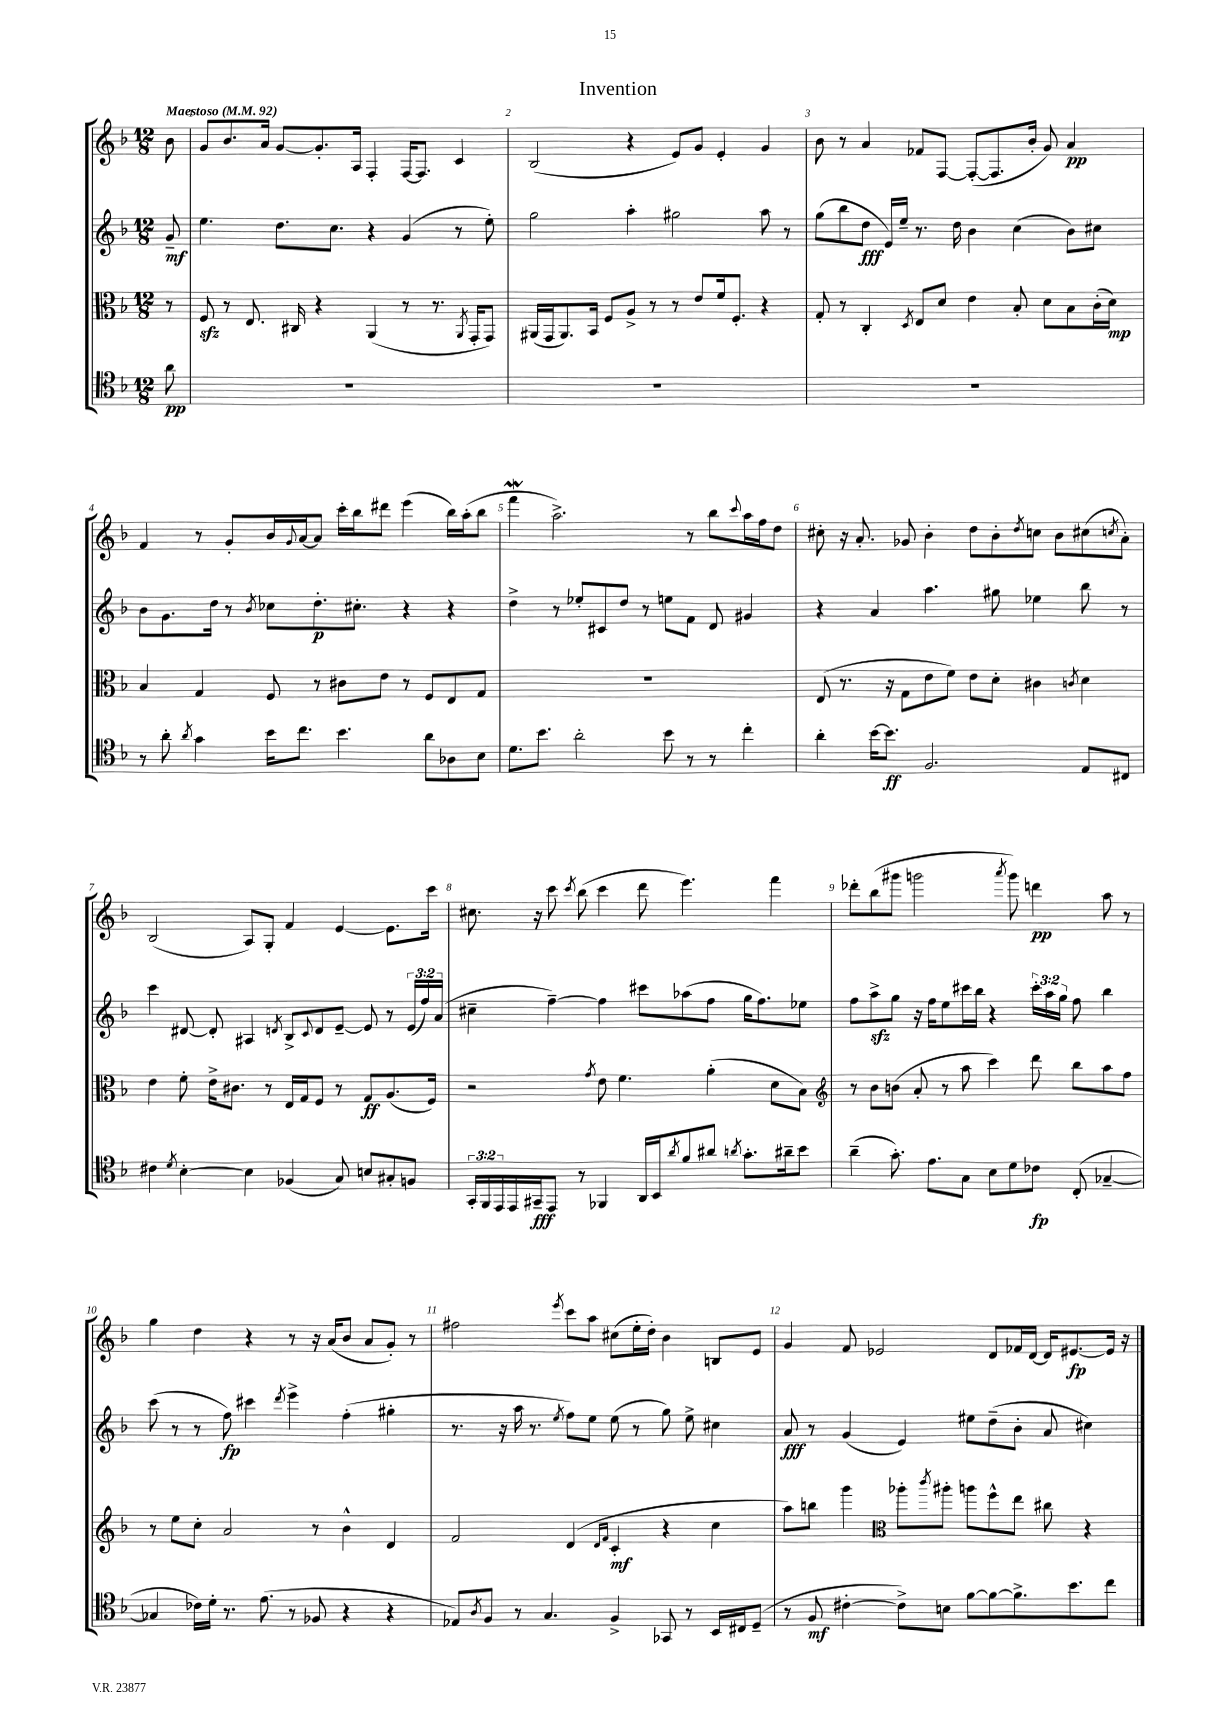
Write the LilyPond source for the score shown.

\header { title = "Invention" }
<<
\new StaffGroup <<
\new Staff = "s0" {
    \clef treble \key f \major \numericTimeSignature \time 12/8 \partial 8 \tempo "Maestoso" 4 = 92
    bes'8 |
    g'8 bes'8. a'16 g'8~ g'8.-. a16 f4-. f16~ f8. c'4 |
    bes2( r4 e'8) g'8 e'4-. g'4 |
    bes'8 r8 a'4 fes'8 f8~ f8~-.( f8. bes'16-. g'8) a'4\pp |
    f'4 r8 g'8-. bes'16 \appoggiatura { g'8 } a'16~ a'8 c'''16-. bes''16 dis'''8 e'''4( bes''16) a''16-.( bes''8 |
    f'''4\mordent a''2.->) r8 bes''8 \appoggiatura { c'''8 } a''16 f''16 d''8 |
    cis''8-. r16 a'8.-. ges'8 bes'4-. d''8 bes'8-. \acciaccatura { d''8 } c''8 bes'8 cis''8( \acciaccatura { c''8 } a'8-.) |
    bes2( a8) g8-. f'4 e'4~ e'8. c'''16 |
    cis''8. r16 c'''8 \acciaccatura { c'''8 } bes''8( c'''4 d'''8 e'''4.) f'''4 |
    des'''8-. bes''8( gis'''8 g'''2 \acciaccatura { a'''8 } g'''8) d'''4\pp a''8 r8 |
    g''4 d''4 r4 r8 r16 a'16( bes'8 a'8 g'8-.) r8 |
    fis''2 \acciaccatura { e'''8 } c'''8 a''8 cis''8( e''16-. d''16-.) bes'4 b8 e'8 |
    g'4 f'8 ees'2 d'8 fes'16 d'16~ d'16 eis'8.~\fp eis'16 r16 \bar "|." |
}
\new Staff = "s1" {
    \clef treble \key f \major \numericTimeSignature \time 12/8 \override Staff.TupletNumber.text = #tuplet-number::calc-fraction-text \partial 8
    g'8--\mf |
    e''4. d''8. c''8. r4 g'4( r8 e''8-.) |
    g''2 a''4-. gis''2 a''8 r8 |
    g''8( bes''8 d''8\fff e'16) e''16-- r8. d''16 bes'4 c''4( bes'8) cis''8 |
    bes'8 g'8. d''16 r8 \acciaccatura { bes'8 } ces''8 d''8.-.\p cis''8.-. r4 r4 |
    d''4-> r8 ees''8-. cis'8 d''8 r8 e''8 f'8 d'8 gis'4 |
    r4 a'4 a''4. gis''8 ees''4 bes''8 r8 |
    c'''4 dis'8~ dis'8-. ais4 \acciaccatura { d'8 } bes8-> \appoggiatura { c'8 } d'8 e'8~-- e'8 r8 \tuplet 3/2 { e'16( f''16) a'16( } |
    cis''4-- f''4~--) f''4 cis'''8 aes''8( f''8 g''16 f''8.) ees''8 |
    f''8 a''8->\sfz g''8 r16 f''16 e''8 cis'''16 bes''16 r4 \tuplet 3/2 { cis'''16-. a''16 g''16 } f''8 bes''4 |
    c'''8( r8 r8 f''8\fp) cis'''4 \acciaccatura { d'''8 } e'''4-> f''4-.( gis''4-. |
    r8. r16 a''16 r8. \acciaccatura { e''8 } f''8) e''8 e''8( r8 g''8) e''8-> cis''4 |
    a'8\fff r8 g'4( e'4) eis''8 d''8--( bes'8-. a'8 cis''4) \bar "|." |
}
\new Staff = "s2" {
    \clef alto \key f \major \numericTimeSignature \time 12/8 \partial 8
    r8 |
    f8\sfz r8 e8. cis16 r4 a,4( r8 r8. \acciaccatura { a,8 } g,16-. g,8) |
    ais,16( g,16 ais,8.) bes,16 f8 a8-> r8 r8 e'8 f'16 f8.-. r4 |
    g8-. r8 c4-. \acciaccatura { d8 } e8 d'8 e'4 bes8-. d'8 bes8 c'16-.( d'16\mp) |
    bes4 g4 f8 r8 cis'8 e'8 r8 f8 e8 g8 |
    R1. |
    e8( r8. r16 g8 e'8 f'8) e'8 d'8-. cis'4 \acciaccatura { c'8 } d'4 |
    e'4 f'8-. e'16-> cis'8. r8 e16 g16 f8 r8 g8\ff a8.( f16) |
    r2 \acciaccatura { g'8 } e'8 f'4. a'4-.( d'8 bes8) |
    \clef treble r8 bes'8 b'8( a'8-. r8 a''8 c'''4) d'''8 bes''8 a''8 f''8 |
    r8 e''8 c''8-. a'2 r8 bes'4-^ d'4 |
    f'2 d'4( \grace { d'16 f'16 } c'4-.\mf r4 c''4 |
    a''8) b''8 g'''4 \clef alto aes''8-. \acciaccatura { c'''8 } ais''8-. a''8 f''8-^ e''8 cis''8 r4 \bar "|." |
}
\new Staff = "s3" {
    \clef tenor \key f \major \numericTimeSignature \time 12/8 \override Staff.TupletNumber.text = #tuplet-number::calc-fraction-text \partial 8
    a'8\pp |
    R1. |
    R1. |
    R1. |
    r8 a'8-. \acciaccatura { a'8 } g'4 bes'16 c''8. bes'4. a'8 aes8 bes8 |
    d'8. bes'8. a'2-. bes'8 r8 r8 c''4-. |
    a'4-. bes'16~ bes'8.\ff f2. e8 cis8 |
    cis'4 \acciaccatura { d'8 } bes4~-. bes4 fes4( g8) b8 gis8-. f8 |
    \tuplet 3/2 { g,16-. f,16 e,16 } e,16 gis,16--\fff e,8 r8 fes,4 a,16 bes,16 \acciaccatura { a'8 } f'8 ais'8 \acciaccatura { a'8 } g'8.-. ais'16-- bes'8 |
    a'4--( g'8.-.) e'8. g8 bes8 d'8 ces'8\fp c8-.( ges4~-- |
    ges4 ces'16) d'16-. r8. e'8.( r8 fes8 r4 r4 |
    ees8) \acciaccatura { a8 } f8 r8 g4. f4-> ges,8 r8 bes,16 cis16 d8--( |
    r8 f8\mf cis'4~-. cis'8->) b8 f'8~ f'8~ f'8.-> bes'8. c''8 \bar "|." |
}
>>
>>
\layout { \context { \Score \override BarNumber.break-visibility = ##(#f #t #t) barNumberVisibility = #all-bar-numbers-visible } }
